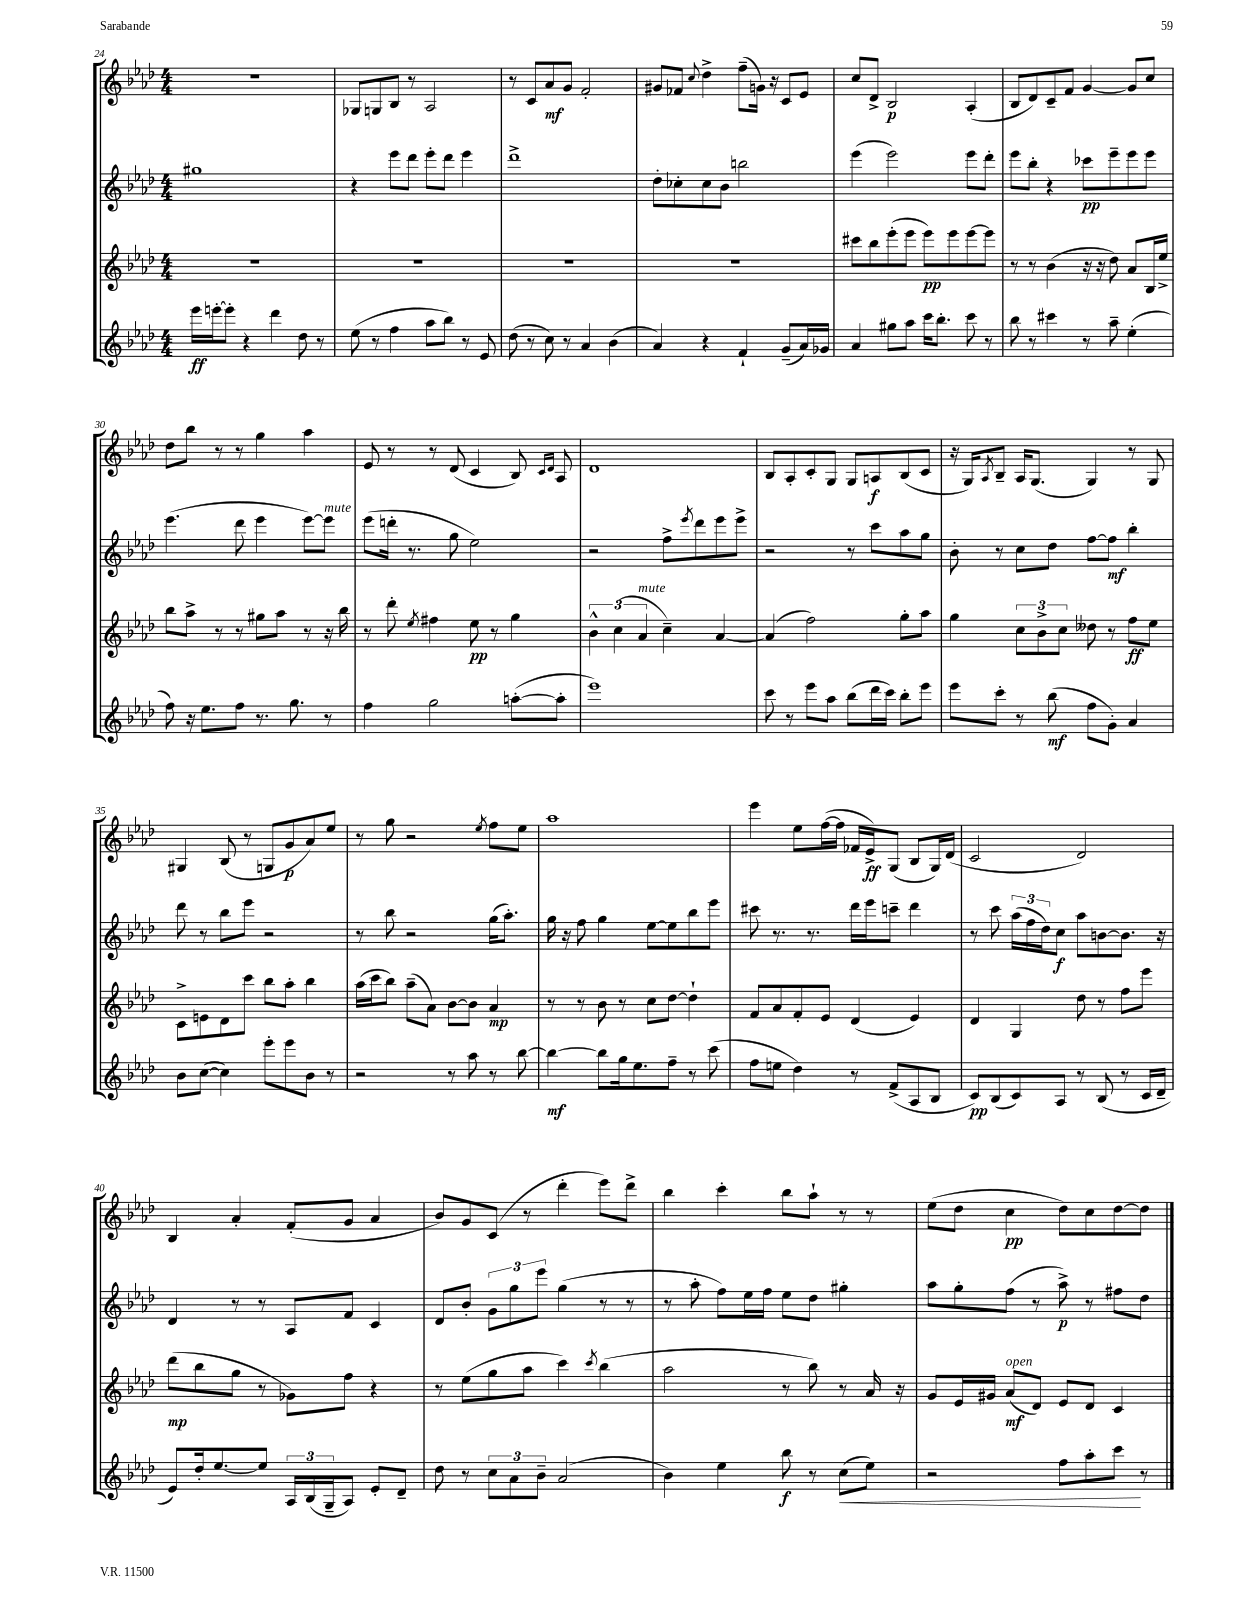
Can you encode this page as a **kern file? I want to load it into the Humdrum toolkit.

**kern	**kern	**kern	**kern
*staff4	*staff3	*staff2	*staff1
*clefG2	*clefG2	*clefG2	*clefG2
*k[b-e-a-d-]	*k[b-e-a-d-]	*k[b-e-a-d-]	*k[b-e-a-d-]
*M4/4	*M4/4	*M4/4	*M4/4
16eee-\LL	1r	1gg#	1r
[16eee'\J	.	.	.
8eee'\]J	.	.	.
4r	.	.	.
4ddd-\	.	.	.
8dd-\	.	.	.
8r	.	.	.
=	=	=	=
(8ee-\	1r	4r	8G-/L
8r	.	.	8G/
4ff\	.	8eee-\L	8B-/J
.	.	8ddd-\J	8r
8aa-\L	.	8eee-'\L	2A-/
8bb-\J)	.	8ddd-\J	.
8r	.	4eee-\	.
8e-/	.	.	.
=	=	=	=
(8dd-\	1r	1ddd-^	8r
8r	.	.	8c/L
8cc\)	.	.	8a-/
8r	.	.	8g/J
4a-/	.	.	2f'/
(4b-\	.	.	.
=	=	=	=
4a-/)	1r	8dd-'\L	8g#/L
.	.	8cc-'\	8f-/J
.	.	.	8qqcc/
4r	.	8cc-\	4dd-^\
.	.	8b-\J	.
4f`/	.	2bb\	(8ff~\L
.	.	.	16g\Jk)
.	.	.	16r
(8g~/L	.	.	8c/L
16a-/L)	.	.	8e-/J
16g-/JJ	.	.	.
=	=	=	=
4a-/	8ccc#\L	(4eee-\	8cc/L
.	8bb-\	.	8d-^/J
8gg#\L	(8eee-'\	2eee-\)	2B-/
8aa-\J	8eee-\J	.	.
16ccc\LK	8eee-\L)	.	.
8.bb-'\J	.	.	.
.	8eee-\	.	.
8ccc\	[8eee-\	8eee-\L	(4A-'/
8r	8eee-\]J	8ddd-'\J	.
=	=	=	=
8bb-\	8r	8eee-\L	8B-/L
8r	8r	8bb-'\J	8d-/)
4ccc#\	(4b-\	4r	8c~/
.	.	.	8f/J
8r	16r	8ccc-\L	[4g/
.	16r	.	.
8aa-~\	8dd-\)	8eee-~\	.
(4ee-'\	8a-/L	8eee-\	8g/]L
.	16B-/L	8eee-\J	8cc/J
.	16ee-^/JJ	.	.
=	=	=	=
8ff\)	8bb-\L	(4.eee-\	8dd-\L
16r	8aa-^\J	.	8bb-\J
8.ee-\L	.	.	.
.	8r	.	8r
8ff\J	8r	8ddd-\	8r
8.r	8gg#\L	4eee-\	4gg\
.	8aa-\J	.	.
8.gg\	.	.	.
.	8r	[8eee-\L)	4aa-\
8r	16r	8eee-\]J	.
.	16bb-\	.	.
=	=	=	=
4ff\	8r	(8eee-\L	8e-/
.	8ddd-'\	16ddd'\Jk	8r
.	.	8.r	.
.	8qee-/	.	.
2gg\	4ff#\	.	8r
.	.	8gg\	(8d-/
.	8ee-\	2ee-\)	4c/
.	8r	.	.
([8aa'\L	4gg\	.	8B-/)
.	.	.	16qqc/LL
.	.	.	16qqd-/JJ
8aa'\]J	.	.	8A-/
=	=	=	=
1eee-)	6b-^^\	2r	1d-
.	(6cc\	.	.
.	6a-/	.	.
.	4cc~\)	8ff^\L	.
.	.	8qeee-/	.
.	.	8ddd-\	.
.	[4a-/	8eee-\	.
.	.	8eee-^\J	.
=	=	=	=
8ccc\	(4a-/]	2r	8B-/L
8r	.	.	8A-'/
8eee-\L	2ff\)	.	8c'/
8aa-\J	.	.	8G/J
(8bb-\L	.	8r	8G/L
16ddd-\L	.	8ccc\L	8A/
16ccc\JJ)	.	.	.
8bb-'\L	8gg'\L	8aa-\	(8B-/
8eee-\J	8aa-\J	8gg\J	8c/J
=	=	=	=
8eee-\L	4gg\	8b-'\	16r
.	.	.	16G/LK)
.	.	.	8qA-/
8ccc'\J	.	8r	8B-~/J
8r	12cc\L	8cc\L	16A-/LK
.	.	.	(8.G/J
.	12b-^\	.	.
(8bb-\	.	8dd-\J	.
.	12cc\J	.	.
8ff\L	8dd--\	[8ff\L	4G/)
8g'\J)	8r	8ff\]J	.
4a-/	8ff\L	4bb-'\	8r
.	8ee-\J	.	8G/
=	=	=	=
8b-\L	8c^\L	8ddd-\	4G#/
([8cc\J	8e\	8r	.
4cc\])	8d-\	8bb-\L	(8B-/
.	8ccc\J	8eee-\J	8r
8eee-'\L	8bb-\L	2r	8G/L
8eee-\	8aa-'\J	.	8g/
8b-\J	4bb-\	.	8a-/)
8r	.	.	8ee-/J
=	=	=	=
2r	(16aa-\LL	8r	8r
.	16ccc\J	.	.
.	8bb-\J)	8bb-\	8gg\
.	(8aa-~\L	2r	2r
.	8a-\J)	.	.
8r	[8b-\L	.	.
8aa-\	8b-\]J	.	.
.	.	.	8qee-/
8r	4a-/	(16gg\LK	8ff\L
.	.	8.aa-'\J)	.
[8bb-\	.	.	8ee-\J
=	=	=	=
4bb-\_	8r	16gg\	1aa-
.	.	16r	.
.	8r	8ff\	.
8bb-\]L	8b-\	4gg\	.
16gg\k	8r	.	.
8.ee-\	.	.	.
.	8cc\L	[8ee-\L	.
8ff~\J	[8dd-\J	8ee-\]	.
8r	4dd-`\]	8bb-\	.
(8ccc\	.	8eee-\J	.
=	=	=	=
8ff\L	8f/L	8ccc#\	4eee-\
8ee\J	8a-/	8.r	.
4dd-\)	8f'/	.	8ee-\L
.	.	8.r	.
.	8e-/J	.	([16ff\L
.	.	.	16ff\]JJ
8r	(4d-/	16ddd-\LL	16f-/LL
.	.	16eee-\J	16e-^/J)
(8f^/L	.	8ccc~\J	(8G/J
8A-/	4e-/)	4ddd-\	8B-/L
8B-/J	.	.	16G/L)
.	.	.	(16d-/JJ
=	=	=	=
8c/L)	4d-/	8r	2c/
(8B-/	.	8ccc\	.
8c/)	4G/	(24aa-\LL	.
.	.	24ff\	.
.	.	24dd-\J)	.
8A-/J	.	8cc\J	.
8r	8dd-\	8aa-\L	2d-/)
(8B-/	8r	[8b\	.
8r	8ff\L	8.b\]J	.
16c/LL	8eee-\J	.	.
16d-~/JJ	.	16r	.
=	=	=	=
8e-/L)	(8ddd-\L	4d-/	4B-/
16dd-'/k	8bb-\	.	.
[8.ee-/	.	.	.
.	8gg\J	8r	4a-'/
8ee-/]J	8r	8r	.
24A-/LL	8g-\L)	8A-/L	(8f'/L
(24B-/	.	.	.
24G~/J	.	.	.
8A-/J)	8ff\J	8f/J	8g/J
8e-'/L	4r	4c/	4a-/
8d-~/J	.	.	.
=	=	=	=
8dd-\	8r	8d-/L	8b-/L)
8r	(8ee-\L	8b-'/J	8g/
12cc\L	8gg\	12g\L	(8c/J
12a-\	.	12gg\	.
.	8aa-\J	.	8r
12b-~\J	.	12eee-\J	.
(2a-/	4ccc\)	(4gg\	4ddd-'\
.	8qccc/	.	.
.	(4bb-\	8r	8eee-\L)
.	.	8r	8ddd-^\J
=	=	=	=
4b-\)	2aa-\	8r	4bb-\
.	.	8aa-'\	.
4ee-\	.	8ff\L)	4ccc'\
.	.	16ee-\L	.
.	.	16ff\JJ	.
8bb-\	8r	8ee-\L	8bb-\L
8r	8bb-\)	8dd-\J	8aa-`\J
(8cc\L	8r	4gg#'\	8r
8ee-\J)	16a-/	.	8r
.	16r	.	.
=	=	=	=
2r	8g/L	8aa-\L	(8ee-\L
.	16e-/L	8gg'\	8dd-\J
.	16g#/JJ	.	.
.	(8a-/L	(8ff\J	4cc\
.	8d-/J)	8r	.
8ff\L	8e-/L	8aa-^\)	8dd-\L)
8aa-'\	8d-/J	8r	8cc\
8ccc\J	4c/	8ff#\L	[8dd-\
8r	.	8dd-\J	8dd-\]J
==	==	==	==
*-	*-	*-	*-
